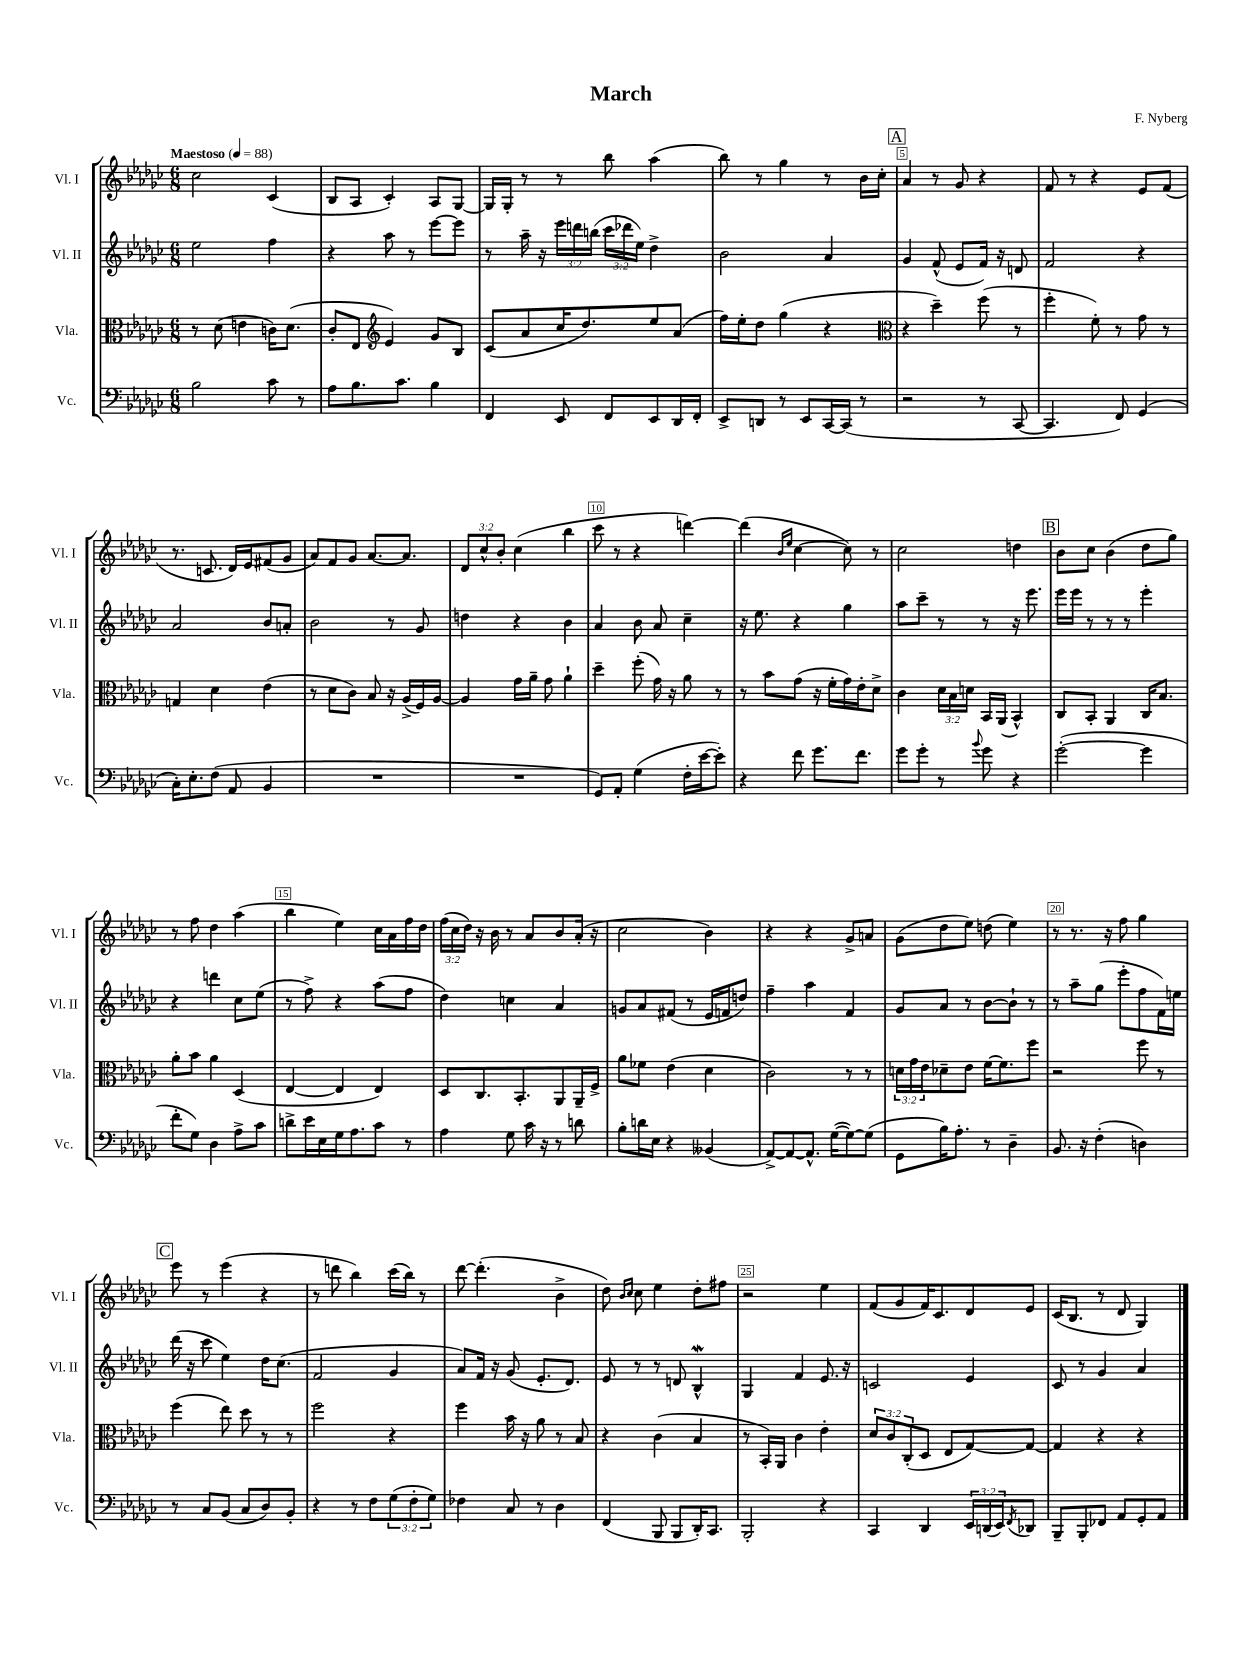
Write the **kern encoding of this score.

**kern	**kern	**kern	**kern
*part4	*part3	*part2	*part1
*staff4	*staff3	*staff2	*staff1
*I"Vc.	*I"Vla.	*I"Vl. II	*I"Vl. I
*I'Vc.	*I'Vla.	*I'Vl. II	*I'Vl. I
*clefF4	*clefC3	*clefG2	*clefG2
*k[b-e-a-d-g-c-]	*k[b-e-a-d-g-c-]	*k[b-e-a-d-g-c-]	*k[b-e-a-d-g-c-]
*M6/8	*M6/8	*M6/8	*M6/8
*MM88	*MM88	*MM88	*MM88
=1	=1	=1	=1
!	!	!	!LO:TX:a:B:t=Maestoso
2B-\	8r	2ee-\	2cc-\
.	(8d-\	.	.
.	4en\	.	.
8c-\	16cn\KL)	4ff\	(4c-/
.	(8.d-\J	.	.
8r	.	.	.
=2	=2	=2	=2
8A-\L	8c-'/L	4r	8B-/L
8.B-\	8E-/J	.	8A-/J
*	*clefG2	*	*
.	4e-/)	8aa-\	4c-'/)
8.c-\J	.	.	.
.	.	8r	.
4B-\	8g-/L	[8eee-\L	8A-/L
.	8B-/J	8eee-\J]	[8G-/J
=3	=3	=3	=3
4FF/	(8c-/L	8r	16G-/LL]
.	.	.	16G-'/JJ
.	8a-/	16aa-~\	8r
.	.	16r	.
8EE-/	16cc-/K	24eee-\LL	8r
.	.	24dddn\	.
.	8.dd-/)	.	.
.	.	(24bbn\JJ	.
8FF/L	.	24ccc-\LL	8bb-\
.	.	24ddd-X\	.
.	.	24ee-\JJ)	.
8EE-/	8ee-/	4dd-^\	(4aa-\
16DD-/L	(8a-/J	.	.
16FF'/JJ	.	.	.
=4	=4	=4	=4
8EE-^/L	16ff\LL)	2b-\	8bb-\)
.	16ee-'\J	.	.
8DDn/J	8dd-\J	.	8r
8r	(4gg-\	.	4gg-\
8EE-/L	.	.	.
[16CC-/L	4r	4a-/	8r
(16CC-/JJ]	.	.	.
8r	.	.	16b-\LL
.	.	.	16cc-'\JJ
!!LO:REH:place=s1:t=A
=5	=5	=5	=5
*	*clefC3	*	*
2r	4r	4g-/	4a-/
.	4dd-~\)	(8f^^/	8r
.	.	8e-/L	8g-/
8r	(8ff\	16f/Jk)	4r
.	.	16r	.
[8CC-/	8r	8dn/	.
=6	=6	=6	=6
4.CC-/]	4ff'\	2f/	8f/
.	.	.	8r
.	8f'\)	.	4r
8FF/)	8r	.	.
(4GG-/	8g-\	4r	8e-/L
.	8r	.	(8f/J
!!LO:LB:g=z
=7	=7	=7	=7
16C-'\KL)	4Gn/	2a-/	8.r
8.E-'\	.	.	.
.	.	.	8.cn/
(8F\J	4d-\	.	.
8AA-/	.	.	16d-/LL)
.	.	.	16e-/J
4BB-/	(4e-\	8b-/L	(8f#X/
.	.	8an'/J	8g-/J
=8	=8	=8	=8
2.r	8r	2b-\	8a-/L)
.	8d-\L	.	8f/
.	8c-\J)	.	8g-/J
.	8B-/	.	[8.a-/L
.	16r	8r	.
.	(16A-^/LL	.	8.a-/J]
.	16F/)	8g-/	.
.	[16A-/JJ	.	.
=9	=9	=9	=9
2.r	4A-/]	4ddn\	12d-/L
.	.	.	12cc-^^/
.	.	.	12b-'/J
.	16g-\LL	4r	(4cc-\
.	16a-~\JJ	.	.
.	8g-\	.	.
.	4a-`\	4b-\	4bb-\
=10	=10	=10	=10
8GG-/L)	4dd-~\	4a-/	8ccc-\
8AA-'/J	.	.	8r
(4G-\	(8ff'\	8b-\	4r
.	16g-\)	8a-/	.
.	16r	.	.
16F'\LL	8a-\	4cc-~\	[4dddn\)
[16e-\J	.	.	.
8e-'\J])	8r	.	.
=11	=11	=11	=11
4r	8r	16r	(4ddd\]
.	.	8.ee-\	.
.	8b-\L	.	.
.	.	.	16qqb-/LL
.	.	.	16qqee-/JJ
8f\	(8g-\J	4r	[4cc-\
8.g-\L	16r	.	.
.	16f'\LL	.	.
.	16g-\)	4gg-\	8cc-\])
8.f\J	16e-'\J	.	.
.	8d-^\J	.	8r
=12	=12	=12	=12
8g-\L	4c-\	8aa-\L	2cc-\
8g-'\J	.	8ccc-~\J	.
8r	24d-\LL	8r	.
.	24B-\	.	.
.	24dn\JJ	.	.
8qqb-/	.	.	.
8g-\	16BB-/LL	8r	.
.	(16AA-/JJ	.	.
4r	4BB-^^/)	16r	4ddn\
.	.	8.eee-\	.
!!LO:REH:place=s1:t=B
=13	=13	=13	=13
([2g-'\	8C-/L	16eee-\LL	8b-\L
.	.	16eee-\JJ	.
.	8BB-'/J	8r	8cc-\J
.	4AA-/	8r	(4b-\
.	.	8r	.
4g-\]	16C-/KL	4eee-'\	8dd-\L
.	8.B-/J	.	.
.	.	.	8gg-\J)
!!LO:LB:g=z
=14	=14	=14	=14
8f'\L	8a-'\L	4r	8r
8G-\J)	8b-\J	.	8ff\
4D-\	4a-\	4dddn\	4dd-\
8A-^\L	(4D-/	8cc-\L	(4aa-\
8c-\J	.	(8ee-\J	.
=15	=15	=15	=15
8dn^\L	[4E-/	8r	4bb-\
16e-\L	.	8ff^\)	.
16E-\	.	.	.
16G-\J	4E-/]	4r	4ee-\)
8.A-\	.	.	.
8c-\J	4E-/)	(8aa-\L	16cc-\LL
.	.	.	16a-\
8r	.	8ff\J	16ff\
.	.	.	16dd-\JJ
=16	=16	=16	=16
4A-\	8D-/L	4dd-\)	(24ff\LL
.	.	.	24cc-\
.	.	.	24dd-\JJ)
.	8.C-/	.	16r
.	.	.	16b-\
8G-\	.	4ccn\	8r
.	8.BB-'/	.	.
16c-\	.	.	8a-/L
16r	.	.	.
8r	8AA-/	4a-/	8b-/
8dn\	16AA-~/L	.	(16a-'/Jk
.	16F^/JJ	.	16r
=17	=17	=17	=17
8B-'\L	8a-\L	8gn/L	2cc-\
16dn\L	8f-X\J	8a-/	.
16E-\JJ	.	.	.
4r	(4e-\	(8f#X/J	.
.	.	8r	.
(4BB--X/	4d-\	16e-/LL	4b-\)
.	.	16fn/J	.
.	.	8ddn/J)	.
=18	=18	=18	=18
[8AA-^/L)	2c-\)	4ff~\	4r
8AA-/_	.	.	.
8.AA-^^/J]	.	4aa-\	4r
([16G-\KL	.	.	.
8G-\_)	8r	4f/	8g-^/L
(8G-\J]	8r	.	8an/J
=19	=19	=19	=19
8GG-\L	24dn\LL	8g-/L	(8g-\L
.	24g-\	.	.
.	24e-\J	.	.
16B-\K)	8d-X~\	8a-/J	8dd-\
8.A-'\J	.	.	.
.	8e-\J	8r	8ee-\J)
8r	[16f\KL	[8b-\L	(8ddn\
.	8.f\]	.	.
4D-~\	.	8b-`\J]	4ee-\)
.	8ff\J	8r	.
=20	=20	=20	=20
8.BB-/	2r	8r	8r
.	.	8aa-~\L	8.r
16r	.	.	.
(4F'\	.	(8gg-\J	.
.	.	.	16r
.	.	8eee-'\L	8ff\
4Dn\)	8ff\	8ff\	4gg-\
.	8r	16f\L)	.
.	.	16een\JJ	.
!!LO:LB:g=z
!!LO:REH:place=s1:t=C
=21	=21	=21	=21
8r	(4ff\	(16ddd-\	8eee-\
.	.	16r	.
8C-/L	.	8ccc-\	8r
(8BB-/J	8ee-\)	4ee-\)	(4eee-\
8C-/L	8dd-\	.	.
8D-/)	8r	16dd-\KL	4r
.	.	(8.cc-\J	.
8BB-'/J	8r	.	.
=22	=22	=22	=22
4r	2ff\	2f/	8r
.	.	.	8dddn\
8r	.	.	4bb-\)
8F\L	.	.	.
(12G-\	4r	4g-/	(16ccc-\LL
.	.	.	16bb-\JJ)
12F'\	.	.	.
.	.	.	8r
12G-\J)	.	.	.
=23	=23	=23	=23
4F-X\	4ff\	8a-/L)	[8ddd-\
.	.	16f/Jk	(4.ddd-'\]
.	.	16r	.
8C-/	16b-\	(8g-/	.
.	16r	.	.
8r	8a-\	8.e-'/L	.
4D-\	8r	.	4b-^\
.	.	8.d-/J)	.
.	8B-/	.	.
=24	=24	=24	=24
(4FF/	4r	8e-/	8dd-\)
.	.	.	16qqb-/LL
.	.	.	16qqcc-/JJ
.	.	8r	8cc-\
8BBB-/	(4c-\	8r	4ee-\
8BBB-/L	.	8dn/	.
16DD-'/K)	4B-/	4B-W^^/	8dd-'\L
8.CC-/J	.	.	.
.	.	.	8ff#X\J
=25	=25	=25	=25
2BBB-'/	8r	4G-/	2r
.	16BB-'/LL)	.	.
.	16AA-/JJ	.	.
.	4c-\	4f/	.
4r	4e-'\	8.e-/	4ee-\
.	.	16r	.
=26	=26	=26	=26
4CC-/	12d-/L	2cn/	(8f/L
.	12c-/	.	.
.	.	.	8g-/
.	(12C-'/	.	.
4DD-/	8D-/J	.	16f/K)
.	.	.	8.c-/
.	8E-/L	.	.
24EE-/LL	[8G-/)	4e-/	8d-/
(24DDn/	.	.	.
24EE-/J)	.	.	.
8qFF/	.	.	.
8DD-X/J	8G-/J_	.	8e-/J
=27	=27	=27	=27
8BBB-~/L	4G-/]	8c-/	(16c-/KL
.	.	.	8.B-/J
8BBB-'/	.	8r	.
8FF-X/J	4r	4g-/	8r
8AA-/L	.	.	8d-/
8GG-'/	4r	4a-/	4G-/)
8AA-/J	.	.	.
==	==	==	==
*-	*-	*-	*-
